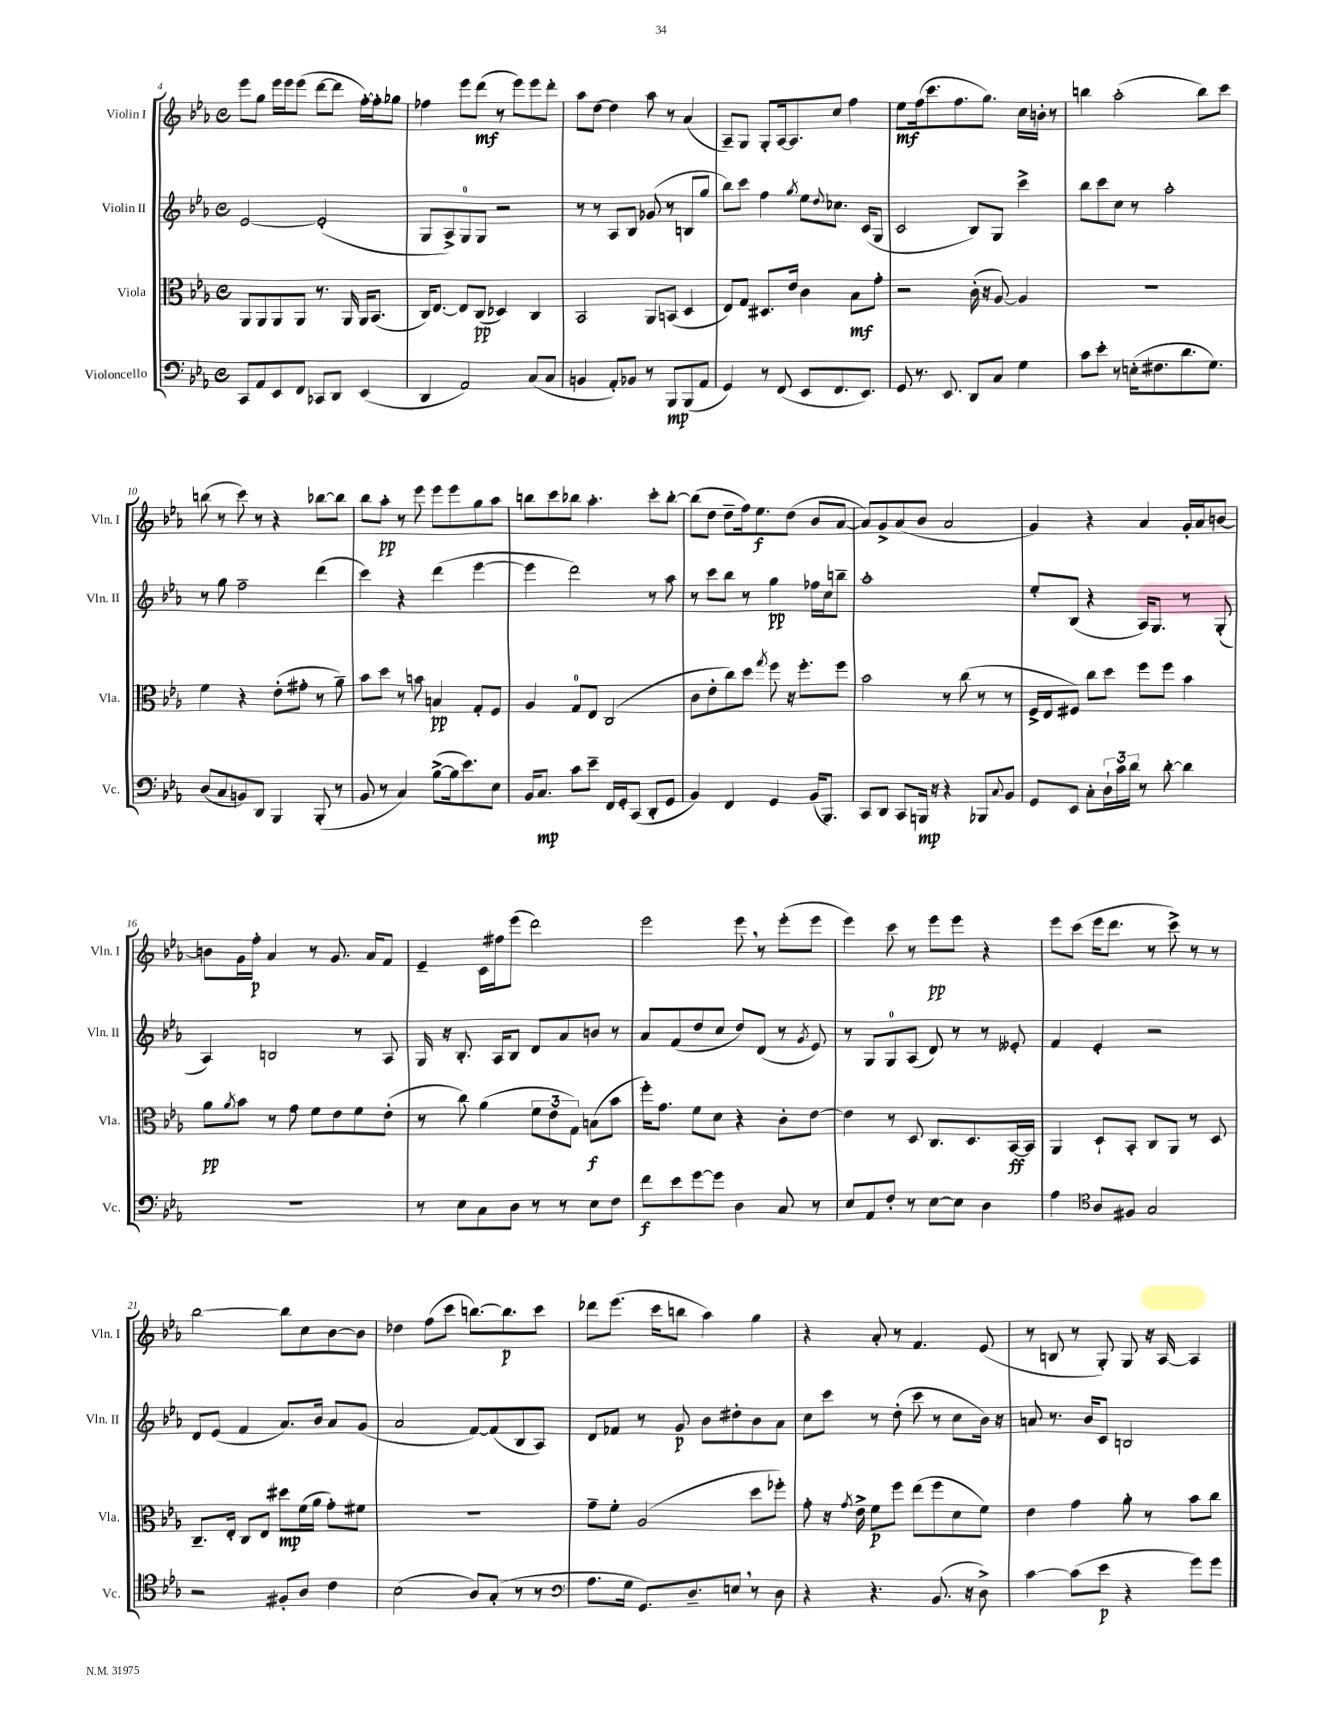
<<
\new StaffGroup <<
\new Staff = "s0" \with { instrumentName = "Violin I" shortInstrumentName = "Vln. I" } {
    \clef treble \key ees \major \defaultTimeSignature \time 4/4
    ees'''8 g''8 ees'''16 ees'''16 ees'''8( d'''8~ d'''8 f''16~-.) f''16-. ges''8 |
    fes''4 ees'''8 d'''8\mf( r8 ees'''8) ees'''8 d'''8-. |
    aes''8 d''8~ d''4 aes''8 r8 aes'4( |
    aes8--) g8 g8-. aes16~ aes8. c''8 f''4 |
    ees''8\mf f''16( c'''8. f''8. g''8.) c''16 b'16-. r8 |
    b''4 aes''2-.( b''8) c'''8 |
    b''8( r8 c'''8) r8 r4 bes''8~ bes''8 |
    bes''8 aes''8-.\pp r8 ees'''8 ees'''8 ees'''8 g''8 aes''8 |
    b''8 c'''8 bes''8 aes''4.-. c'''8-. bes''8~-. |
    bes''8( d''8 d''8-- f''16) ees''8.\f d''8( bes'8 aes'8~ |
    aes'8) g'8-> aes'8( bes'8 aes'2 |
    g'4) r4 aes'4 g'16-. aes'16 b'8~ |
    b'8 g'16 f''16-.\p aes'4 r8 g'8. aes'16 f'8 |
    ees'4-- c'16 fis''16 ees'''8( d'''2) |
    ees'''2 ees'''8 \breathe r8 ees'''8-.( ees'''8 |
    ees'''4) c'''8 r8 ees'''8\pp ees'''8 r4 |
    ees'''8 c'''8( ees'''16 d'''8. r8 c'''8->) r8 r8 |
    bes''2~ bes''8 c''8 bes'8~ bes'8 |
    des''4 f''8( c'''8 b''8.~) b''8.\p c'''8 |
    des'''8 ees'''8.( c'''16 b''8 aes''4) g''4 |
    r4 aes'8-. r8 f'4. ees'8( |
    r8 b8 r8 g8-.) g8 r16 aes16~ aes4 \bar "|." |
}
\new Staff = "s1" \with { instrumentName = "Violin II" shortInstrumentName = "Vln. II" } {
    \clef treble \key ees \major \defaultTimeSignature \time 4/4
    ees'2~ ees'2-.( |
    g8 aes8->) g8-0 g8 r2 |
    r8 r8 aes8 bes8 ges'8( r8 b8 g''8 |
    bes''8) c'''8 f''4 \acciaccatura { g''8 } ees''8 \appoggiatura { d''8 } ces''8. c'16( g8 |
    c'2 bes8) g8 c'''4-> |
    bes''8 c'''8 c''8 r8 aes''2-. |
    r8 g''8 f''2-- d'''4( |
    c'''4) r4 d'''4( ees'''4~ |
    ees'''4 d'''2) r8 aes''8 |
    r8 c'''8 bes''8 r8 g''4\pp fes''16 c''16 b''8-- |
    aes''1-. |
    ees''8-. bes8( r4 aes16) g8. r8 g8-.( |
    aes4) b2 r8 aes8 |
    g16 r16 bes8.-. aes16 bes8 d'8 aes'8 b'8 r8 |
    aes'8 f'8( d''8 c''8 d''8) d'8( r8 \acciaccatura { g'8 } ees'8) |
    r8 g8 g8-0 aes8( d'8) r8 r8 eeses'8-. |
    f'4 ees'4-. r2 |
    d'8 ees'8( f'4 aes'8.) bes'16 aes'8 g'8( |
    aes'2 f'8~) f'8( bes8 aes8) |
    d'8 fes'8 r8 g'8\p bes'8 dis''8-. bes'8 aes'8 |
    c''8 c'''8 r8 d''8-.( c'''8 r8 c''8 bes'16) r16 |
    a'8 r8. bes'16 c'8 b2 \bar "|." |
}
\new Staff = "s2" \with { instrumentName = "Viola" shortInstrumentName = "Vla." } {
    \clef alto \key ees \major \defaultTimeSignature \time 4/4
    aes,8 aes,8 aes,8 aes,8 r8. aes,16 aes,16 bes,8.( |
    c16) ees8.~ ees8 c8\pp( des4) c4 |
    bes,2 aes,8 b,8( d4 |
    ees8) g8 dis8. ees'16 c'4 bes8\mf g'8-. |
    r2 c'16-.( r16 aes8~) aes4 |
    R1 |
    f'4 r4 ees'8-.( gis'8-. r8 aes'8--) |
    bes'8 d''8 r8 b'8 b4\pp g8-. f8 |
    aes4 g8-0 ees8 c2( |
    c'8 ees'8-. c''8) d''8 \acciaccatura { g''8 } f''8 r16 f''8.-. f''8 |
    bes'2 r8 c''8( r8 r8 |
    f16-> ees16 fis8) c''8 d''8 f''8 f''8 bes'4 |
    aes'8\pp \acciaccatura { aes'8 } bes'8 r8 g'8 f'8 ees'8 f'8 ees'8-.( |
    r8 c''8) aes'4( \tuplet 3/2 { f'8 ees'8 g8) } b8\f( bes'8 |
    f''16-.) g'8. f'8 d'8 r4 c'8-. ees'8~ |
    ees'4 r8 d8 c8. d8. bes,16~\ff bes,16 |
    aes,4 d8-! bes,8-. c8 aes,8 r8 d8 |
    c8.-- ees16-. c8 ees8 dis''8\mp f'16( aes'16 g'8-.) fis'8 |
    R1 |
    g'8-- f'8-. aes2( d''8 fes''8-.) |
    g'8-. r16 \acciaccatura { g'8 } ees'16-> f'8\p f''8 ees''8( f''8 d'8 f'8) |
    ees'4 g'4 aes'8-. r8 bes'8 c''8 \bar "|." |
}
\new Staff = "s3" \with { instrumentName = "Violoncello" shortInstrumentName = "Vc." } {
    \clef bass \key ees \major \defaultTimeSignature \time 4/4
    c,8 aes,8 ees,8 f,8 ces,8 d,8 ees,4( |
    d,4 aes,2) c8( c8 |
    b,4 aes,8-.) bes,8 r8 bes,,8\mp bes,,8( aes,8 |
    g,4) r8 f,8( ees,8 f,8. ees,8.) |
    g,8 r8. ees,8. d,8 c8 g4 |
    c'8 ees'8-. r8 e16-.( fis8. d'8. g8.) |
    d8( c8 b,8) d,8 bes,,4 bes,,8-.( r8 |
    bes,8 r8 c4) bes8~->( bes16 ees'8.) ees8 |
    bes,16 c8.\mp c'8 ees'8-- f,16 g,16-. c,8( d,8-. g,8 |
    bes,4) f,4 g,4 bes,16( bes,,8.) |
    c,8 d,8 c,8 b,,16\mp r16 r4 bes,,8 \appoggiatura { c8 } bes,8 |
    g,8 ees,8 c8-. \tuplet 3/2 { d16-! c'16 d'16 } r8 d'8~-. d'4 |
    R1 |
    r8 ees8 c8 d8 r8 r8 ees8 f8 |
    f'8\f ees'8 g'8~ g'8 d4 c8 r8 |
    ees8 aes,8 f8-. r8 ees8~ ees8 d4 |
    aes4 \clef tenor aes8 fis8 g2 |
    r2 fis8-. aes8 c'4 |
    bes2( aes8) g8-.( r8 r8 |
    \clef bass aes8. g16 g,8.) d8.-- e8 \breathe r8 d8 |
    r4 r4. bes,8.( r16 d8->) |
    c'4~ c'8( ees'8\p r4 g'8) g'8 \bar "|." |
}
>>
>>
\layout { \context { \Score currentBarNumber = #4 } }
